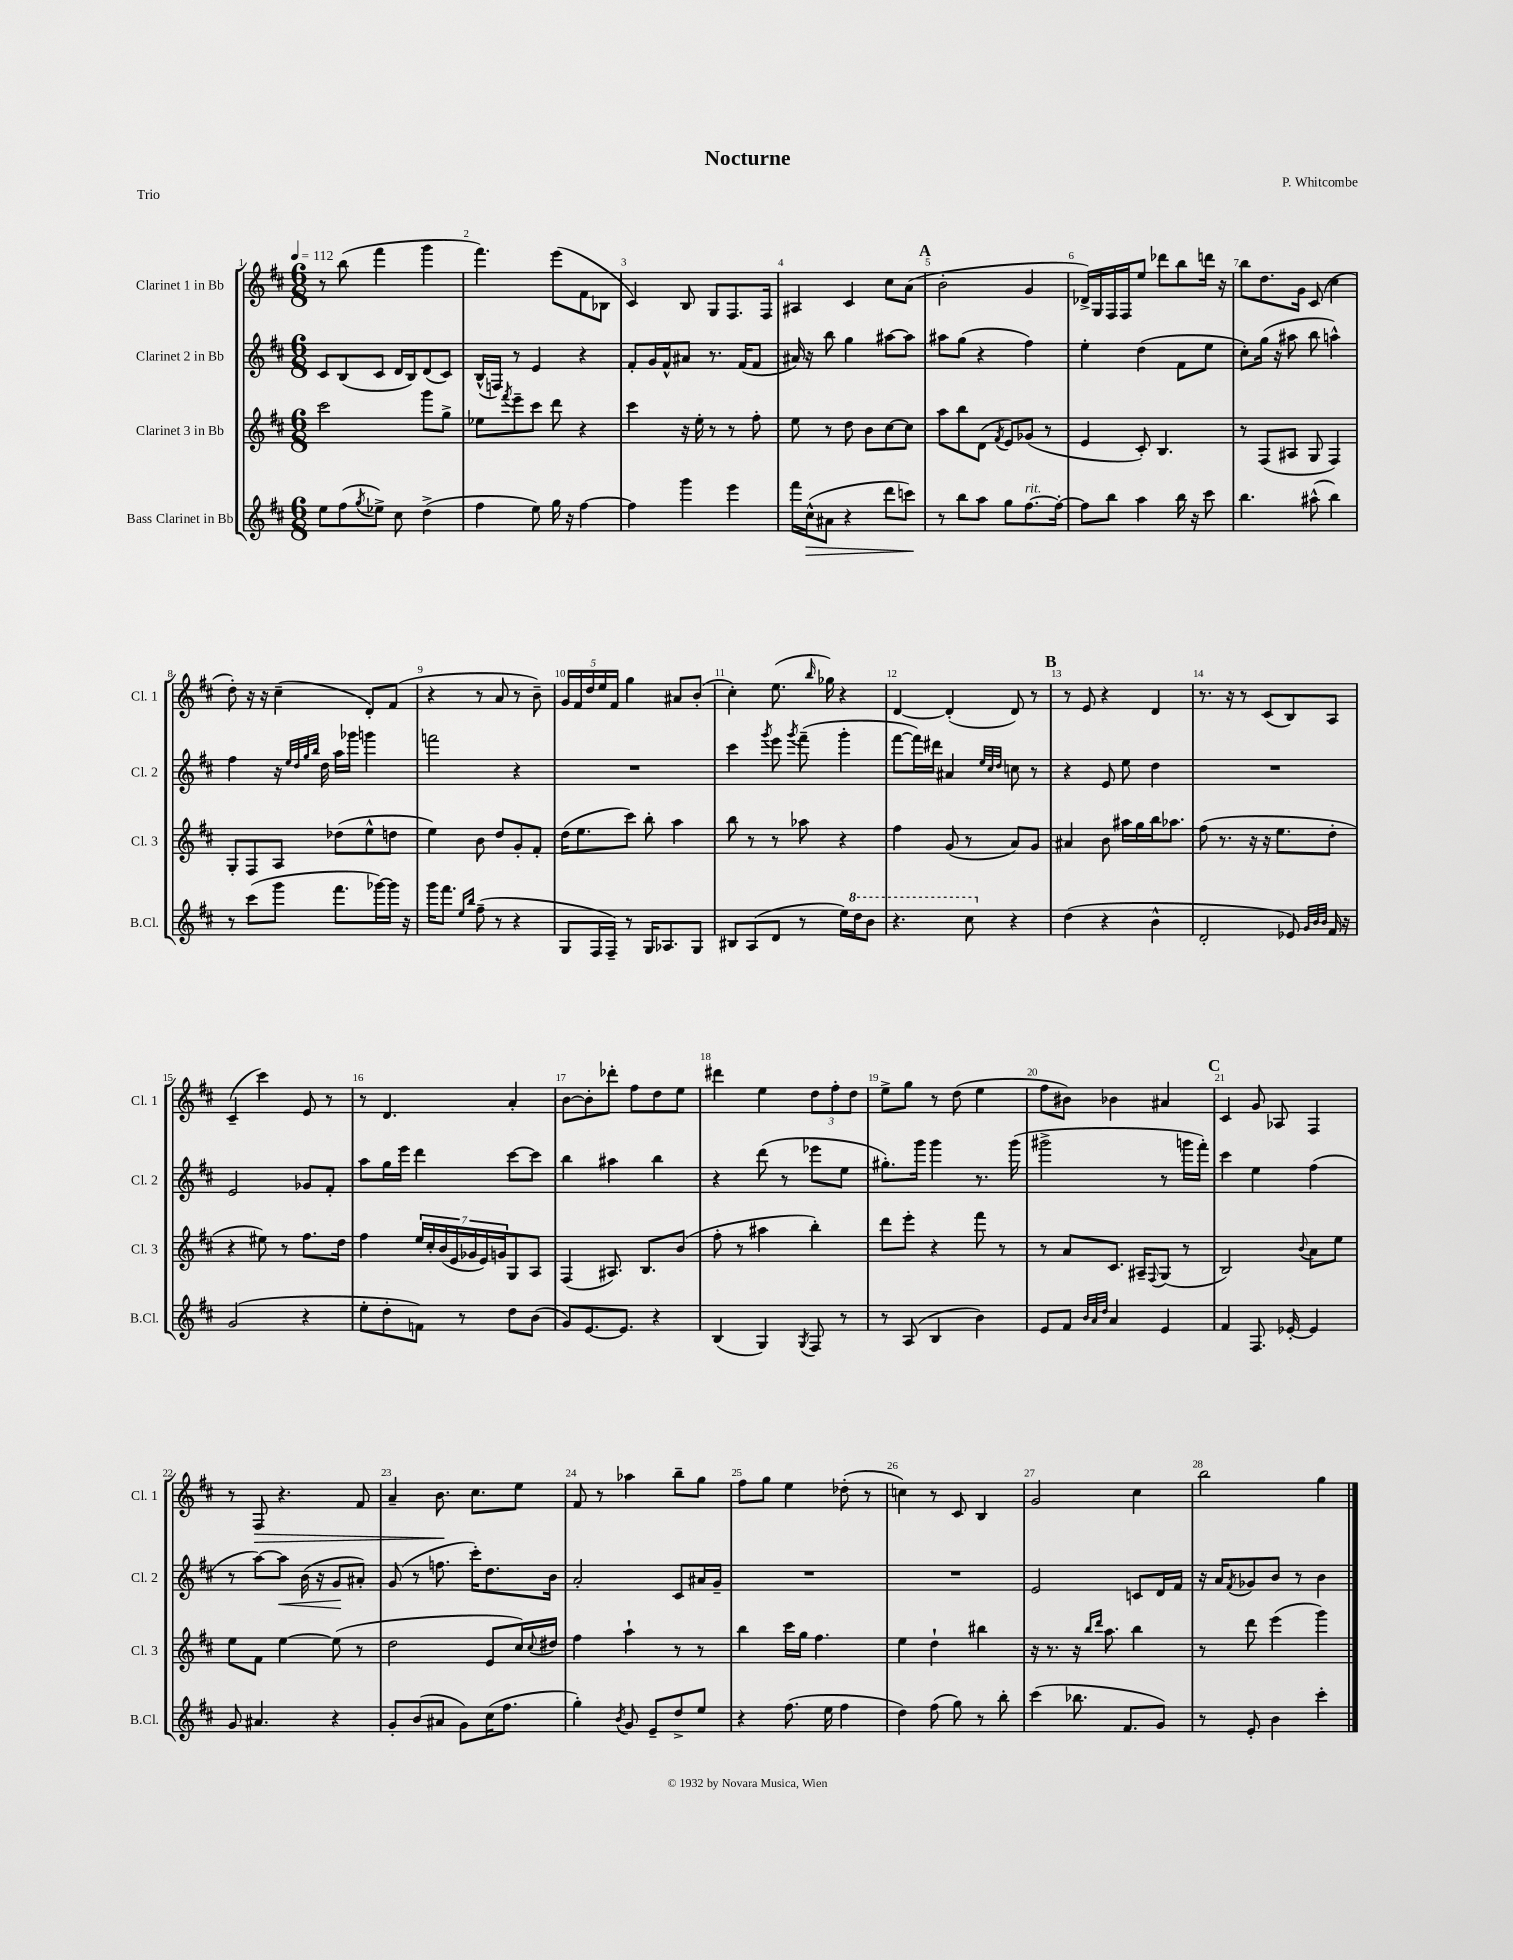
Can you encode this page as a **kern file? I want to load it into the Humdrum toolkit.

**kern	**dynam	**kern	**kern	**dynam	**kern	**dynam
*part4	*part4	*part3	*part2	*part2	*part1	*part1
*staff4	*staff4	*staff3	*staff2	*staff2	*staff1	*staff1
*I"Bass Clarinet in Bb	*	*I"Clarinet 3 in Bb	*I"Clarinet 2 in Bb	*	*I"Clarinet 1 in Bb	*
*I'B.Cl.	*	*I'Cl. 3	*I'Cl. 2	*	*I'Cl. 1	*
*clefG2	*	*clefG2	*clefG2	*	*clefG2	*
*k[f#c#]	*	*k[f#c#]	*k[f#c#]	*	*k[f#c#]	*
*M6/8	*	*M6/8	*M6/8	*	*M6/8	*
*MM112	*	*MM112	*MM112	*	*MM112	*
=1	=1	=1	=1	=1	=1	=1
8ee\L	.	2ccc#\	8c#/L	.	8r	.
(8ff#\	.	.	(8B/	.	(8bb\	.
8qgg/	.	.	.	.	.	.
8ee-X^\J)	.	.	8c#/J	.	4fff#\	.
8cc#\	.	.	16d/LL	.	.	.
.	.	.	16B/J)	.	.	.
(4dd^\	.	8ggg\L	(8d/	.	4ggg\	.
.	.	8gg^\J	8c#/J)	.	.	.
=2	=2	=2	=2	=2	=2	=2
4ff#\	.	8ee-X\L	(16B^^/LL	.	4.fff#\)	.
.	.	.	16Fn/JJ)	.	.	.
.	.	8qfff#/	.	.	.	.
.	.	8eee~\	8r	.	.	.
8ee\)	.	8ccc#\J	4e/	.	.	.
16gg\	.	8ddd\	.	.	(8eee\L	.
16r	.	.	.	.	.	.
[4ff#\	.	4r	4r	.	8f#\	.
.	.	.	.	.	8B-X\J	.
=3	=3	=3	=3	=3	=3	=3
4ff#\]	.	4ccc#\	8f#'/L	.	4c#/)	.
.	.	.	16g/L	.	.	.
.	.	.	16f#^^/J	.	.	.
4ggg\	.	16r	8a#X/J	.	8B/	.
.	.	16ee'\	.	.	.	.
.	.	8r	8.r	.	8G/L	.
4eee\	.	8r	.	.	8.F#/	.
.	.	.	(16f#/KL	.	.	.
.	.	8ff#'\	8f#/J	.	.	.
.	.	.	.	.	16F#/Jk	.
=4	=4	=4	=4	=4	=4	=4
16fff#\LL	.	8ee\	16a#X/)	.	4A#X/	.
!	!LO:HP:b	!	!	!	!	!
(16cc#^^\J	>	.	16r	.	.	.
8a#X\J	.	8r	8bb\	.	.	.
4r	.	8dd\	4gg\	.	4c#/	.
.	.	8b\L	.	.	.	.
8ddd\L	.	[8cc#\	[8aa#X\L	.	8cc#\L	.
8cccn\J)	.	8cc#\J]	8aa#\J]	.	(8a\J	.
.	]	.	.	.	.	.
!!LO:REH:place=s1:t=A
=5	=5	=5	=5	=5	=5	=5
8r	.	8aa\L	8aa#X\L	.	2b'\	.
8bb\L	.	8bb\	(8gg\J	.	.	.
8aa\J	.	(8d\J	4r	.	.	.
.	.	8qf#/	.	.	.	.
8gg\L	.	8e/L)	.	.	.	.
!LO:TX:a:i:t=rit.	!	!	!	!	!	!
[8.ff#\	.	(8g-X/J	4ff#\)	.	4g/	.
.	.	8r	.	.	.	.
16ff#'\Jk_	.	.	.	.	.	.
=6	=6	=6	=6	=6	=6	=6
8ff#\L]	.	4e/	4ee'\	.	16d-X^/LL)	.
.	.	.	.	.	16G/	.
8bb\J	.	.	.	.	16F#/	.
.	.	.	.	.	16F#/J	.
4aa\	.	8c#'/)	(4dd\	.	8ee/J	.
.	.	4.B/	.	.	8ddd-X\L	.
16bb\	.	.	8f#\L	.	8bb\	.
16r	.	.	.	.	.	.
8ccc#\	.	.	8ee\J	.	16dddn\Jk	.
.	.	.	.	.	16r	.
=7	=7	=7	=7	=7	=7	=7
4.bb\	.	8r	8cc#'\L)	.	8bb\L	.
.	.	(8F#/L	(16gg\Jk	.	8.dd\	.
.	.	.	16r	.	.	.
.	.	8A#X/J	8aa#X\	.	.	.
.	.	.	.	.	16g\Jk	.
(8aa#X^^\	.	8G/	8bb\	.	(8c#/	.
4bb\)	.	4F#/)	4aan^^\)	.	4cc#\	.
!!LO:LB:g=z
=8	=8	=8	=8	=8	=8	=8
8r	.	8G'/L	4ff#\	.	8dd'\)	.
(8ccc#\L	.	8F#/	.	.	16r	.
.	.	.	.	.	16r	.
8ggg\J	.	8A/J	16r	.	(4cc#~\	.
.	.	.	32qqee/LLL	.	.	.
.	.	.	32qqdd/	.	.	.
.	.	.	32qqgg/	.	.	.
.	.	.	32qqbb/JJJ	.	.	.
.	.	.	16dd\	.	.	.
8.fff#\L	.	(8dd-X\L	16aa\LL	.	.	.
.	.	.	16ggg-X\JJ	.	.	.
.	.	8ee^^\	4gggn\	.	8d'/L)	.
[16ggg-X\L)	.	.	.	.	.	.
16ggg-\JJ]	.	8ddn\J	.	.	(8f#/J	.
16r	.	.	.	.	.	.
=9	=9	=9	=9	=9	=9	=9
16ggg\KL	.	4ee\)	2fffn\	.	4r	.
8.fff#\J	.	.	.	.	.	.
16qqee/LL	.	.	.	.	.	.
16qqbb/JJ	.	.	.	.	.	.
(8ff#~\	.	8b\	.	.	8r	.
8r	.	8dd/L	.	.	8a/	.
4r	.	8g'/	4r	.	8r	.
.	.	8f#'/J	.	.	8b~\)	.
=10	=10	=10	=10	=10	=10	=10
8G/L	.	(16dd\KL	2.r	.	20g/LL	.
.	.	.	.	.	20f#/	.
.	.	8.ee\	.	.	.	.
.	.	.	.	.	20dd/	.
16F#/L	.	.	.	.	.	.
.	.	.	.	.	20ee/	.
16F#~/JJ)	.	.	.	.	.	.
.	.	.	.	.	20f#/JJ	.
8r	.	8ccc#\J)	.	.	4gg\	.
16G/KL	.	8bb'\	.	.	.	.
8.A-X/	.	.	.	.	.	.
.	.	4aa\	.	.	8a#X/L	.
8G/J	.	.	.	.	(8b'/J	.
=11	=11	=11	=11	=11	=11	=11
8B#X/L	.	8bb\	4ccc#\	.	4cc#'\)	.
(8A/	.	8r	.	.	.	.
.	.	.	8qggg/	.	.	.
8d/J	.	8r	8eee\	.	(8.ee\	.
.	.	.	8qggg/	.	.	.
8r	.	8aa-X\	(8fff#~\	.	.	.
.	.	.	.	.	16qqbb/	.
.	.	.	.	.	16gg-X\)	.
16ee\LL)	.	4r	4ggg'\	.	4r	.
*8va	*	*	*	*	*	*
16ddd\J	.	.	.	.	.	.
8bb\J	.	.	.	.	.	.
=12	=12	=12	=12	=12	=12	=12
4.r	.	4ff#\	[8fff#\L	.	[4d/	.
.	.	.	16fff#\L])	.	.	.
.	.	.	16ddd#X\JJ	.	.	.
.	.	(8g/	4a#X/	.	(4d'/]	.
8ccc#\	.	8r	.	.	.	.
.	.	.	32qqee/LLL	.	.	.
.	.	.	32qqcc#/	.	.	.
.	.	.	32qqdd/JJJ	.	.	.
*X8va	*	*	*	*	*	*
4r	.	8a/L)	8ccn\	.	8d/)	.
.	.	8g/J	8r	.	8r	.
!!LO:REH:place=s1:t=B
=13	=13	=13	=13	=13	=13	=13
(4dd\	.	4a#X/	4r	.	8r	.
.	.	.	.	.	8e/	.
4r	.	8b\	8e/	.	4r	.
.	.	16aa#X\LL	8ee\	.	.	.
.	.	16gg\	.	.	.	.
4b^^\	.	16bb\J	4dd\	.	4d/	.
.	.	8.aa-X\J	.	.	.	.
=14	=14	=14	=14	=14	=14	=14
2d'/	.	(8ff#\	2.r	.	8.r	.
.	.	8.r	.	.	.	.
.	.	.	.	.	16r	.
.	.	.	.	.	8r	.
.	.	16r	.	.	.	.
.	.	16r	.	.	(8c#/L	.
.	.	8.ee\L	.	.	.	.
8e-X/)	.	.	.	.	8B/)	.
32qqg/LLL	.	.	.	.	.	.
32qqb/	.	.	.	.	.	.
32qqb/JJJ	.	.	.	.	.	.
16f#/	.	8dd'\J	.	.	8A/J	.
16r	.	.	.	.	.	.
!!LO:LB:g=z
=15	=15	=15	=15	=15	=15	=15
(2g/	.	4r	2e/	.	(4c#~/	.
.	.	8ee#X\)	.	.	4ccc#\)	.
.	.	8r	.	.	.	.
4r	.	8.ff#\L	8g-X/L	.	8e/	.
.	.	.	8f#'/J	.	8r	.
.	.	16dd\Jk	.	.	.	.
=16	=16	=16	=16	=16	=16	=16
8ee'\L	.	4ff#\	8aa\L	.	8r	.
8dd'\	.	.	16gg\L	.	4.d/	.
.	.	.	16eee\JJ	.	.	.
8fn\J)	.	28ee/LL	4ddd\	.	.	.
.	.	28cc#'/	.	.	.	.
.	.	(28b/	.	.	.	.
.	.	28e/	.	.	.	.
8r	.	.	.	.	.	.
.	.	28g-X/	.	.	.	.
.	.	28e/)	.	.	.	.
.	.	28gn/J	.	.	.	.
8dd\L	.	8G/	[8ccc#\L	.	4a'/	.
(8b\J	.	8A/J	8ccc#\J]	.	.	.
=17	=17	=17	=17	=17	=17	=17
8g/L)	.	(4F#/	4bb\	.	[8b\L	.
[8.e/	.	.	.	.	8b'\]	.
.	.	8.A#X/)	4aa#X\	.	8ddd-X'\J	.
8.e/J]	.	.	.	.	.	.
.	.	.	.	.	8ff#\L	.
.	.	8.B/L	.	.	.	.
4r	.	.	4bb\	.	8dd\	.
.	.	(8b/J	.	.	8ee\J	.
=18	=18	=18	=18	=18	=18	=18
(4B/	.	8ff#'\	4r	.	4ddd#X\	.
.	.	8r	.	.	.	.
4G/)	.	4aa#X\	(8ddd\	.	4ee\	.
.	.	.	8r	.	.	.
8qG/	.	.	.	.	.	.
8F#/	.	4bb'\)	8eee-X\L	.	12dd\L	.
.	.	.	.	.	12ff#'\	.
8r	.	.	8ee\J	.	.	.
.	.	.	.	.	12dd\J	.
=19	=19	=19	=19	=19	=19	=19
8r	.	8ddd\L	8.gg#X'\L)	.	8ee^\L	.
(8A/	.	8eee'\J	.	.	8gg\J	.
.	.	.	16ggg\Jk	.	.	.
4B/	.	4r	4ggg\	.	8r	.
.	.	.	.	.	(8dd\	.
4b\)	.	8fff#\	8.r	.	4ee\	.
.	.	8r	.	.	.	.
.	.	.	(16ggg\	.	.	.
=20	=20	=20	=20	=20	=20	=20
8e/L	.	8r	2ggg#X^\	.	8ff#\L	.
8f#/J	.	8a/L	.	.	8b#X\J)	.
32qqb/LLL	.	.	.	.	.	.
32qqa/	.	.	.	.	.	.
32qqdd/JJJ	.	.	.	.	.	.
4a/	.	8.c#/J	.	.	4b-X\	.
.	.	16A#X~/KL	.	.	.	.
.	.	8qqF#/	.	.	.	.
4e/	.	(8G/J	8r	.	4a#X/	.
.	.	8r	16gggn\LL	.	.	.
.	.	.	16fff#'\JJ)	.	.	.
!!LO:REH:place=s1:t=C
=21	=21	=21	=21	=21	=21	=21
4f#/	.	2B/)	4ccc#\	.	4c#/	.
8.F#/	.	.	4ee\	.	8g/	.
.	.	.	.	.	8A-X/	.
[16e-X'/	.	.	.	.	.	.
.	.	8qqb/	.	.	.	.
4e-/]	.	8a\L	(4ff#\	.	4F#/	.
.	.	8ee\J	.	.	.	.
!!LO:LB:g=z
=22	=22	=22	=22	=22	=22	=22
8g/	.	8ee\L	8r	.	8r	.
!	!	!	!	!	!	!LO:HP:b
4.a#X/	.	8f#\J	[8aa\L)	.	8F#/	>
!	!	!	!	!LO:HP:b	!	!
.	.	[4ee\	8aa\J]	<	4.r	.
.	.	.	(16b\	.	.	.
.	.	.	16r	.	.	.
4r	.	(8ee\]	8g/L	.	.	.
.	.	8r	8a#X'/J)	[	8f#/	.
=23	=23	=23	=23	=23	=23	=23
8g'/L	.	2dd\	(8g/	.	4a~/	.
(8b/	.	.	8r	.	.	.
8a#X/J	.	.	8.ffn\	.	8.b\	.
8g\L)	.	.	.	.	.	.
.	.	.	16ccc#'\KL)	.	8.cc#\L	]
(16cc#\K	.	8e/L	8.dd\	.	.	.
8.ff#\J	.	.	.	.	.	.
.	.	16cc#/L)	.	.	8ee\J	.
.	.	8qqcc#/	.	.	.	.
.	.	16dd#X/JJ	16b\Jk	.	.	.
=24	=24	=24	=24	=24	=24	=24
4gg'\)	.	4ff#\	2a'/	.	8f#/	.
.	.	.	.	.	8r	.
8qb/	.	.	.	.	.	.
8g/	.	4aa`\	.	.	4aa-X\	.
8e~/L	.	.	.	.	.	.
8dd^/	.	8r	8c#/L	.	8bb~\L	.
8ee/J	.	8r	16a#X/L	.	8gg\J	.
.	.	.	16g~/JJ	.	.	.
=25	=25	=25	=25	=25	=25	=25
4r	.	4bb\	2.r	.	8ff#\L	.
.	.	.	.	.	8gg\J	.
(8.ff#\	.	16ccc#\LL	.	.	4ee\	.
.	.	16gg\JJ	.	.	.	.
.	.	4.ff#\	.	.	.	.
16ee\	.	.	.	.	.	.
4ff#\	.	.	.	.	(8dd-X'\	.
.	.	.	.	.	8r	.
=26	=26	=26	=26	=26	=26	=26
4dd\)	.	4ee\	2.r	.	4ccn\)	.
(8ff#\	.	4dd`\	.	.	8r	.
8gg\)	.	.	.	.	8c#/	.
8r	.	4bb#X\	.	.	4B/	.
8bb'\	.	.	.	.	.	.
=27	=27	=27	=27	=27	=27	=27
(4ccc#\	.	16r	2e/	.	2g/	.
.	.	8.r	.	.	.	.
8.bb-X\	.	16r	.	.	.	.
.	.	16qqbb/LL	.	.	.	.
.	.	16qqddd/JJ	.	.	.	.
.	.	8.aa\	.	.	.	.
8.f#/L	.	.	.	.	.	.
.	.	4bb\	8cn/L	.	4cc#\	.
8g/J)	.	.	16d/L	.	.	.
.	.	.	16f#/JJ	.	.	.
=28	=28	=28	=28	=28	=28	=28
8r	.	8r	16r	.	2bb\	.
.	.	.	16a/KL	.	.	.
.	.	.	8qf#/	.	.	.
8e'/	.	8ddd\	8g-X/	.	.	.
4b\	.	(4eee\	8b/J	.	.	.
.	.	.	8r	.	.	.
4ccc#'\	.	4ggg\)	4b\	.	4gg\	.
==	==	==	==	==	==	==
*-	*-	*-	*-	*-	*-	*-
